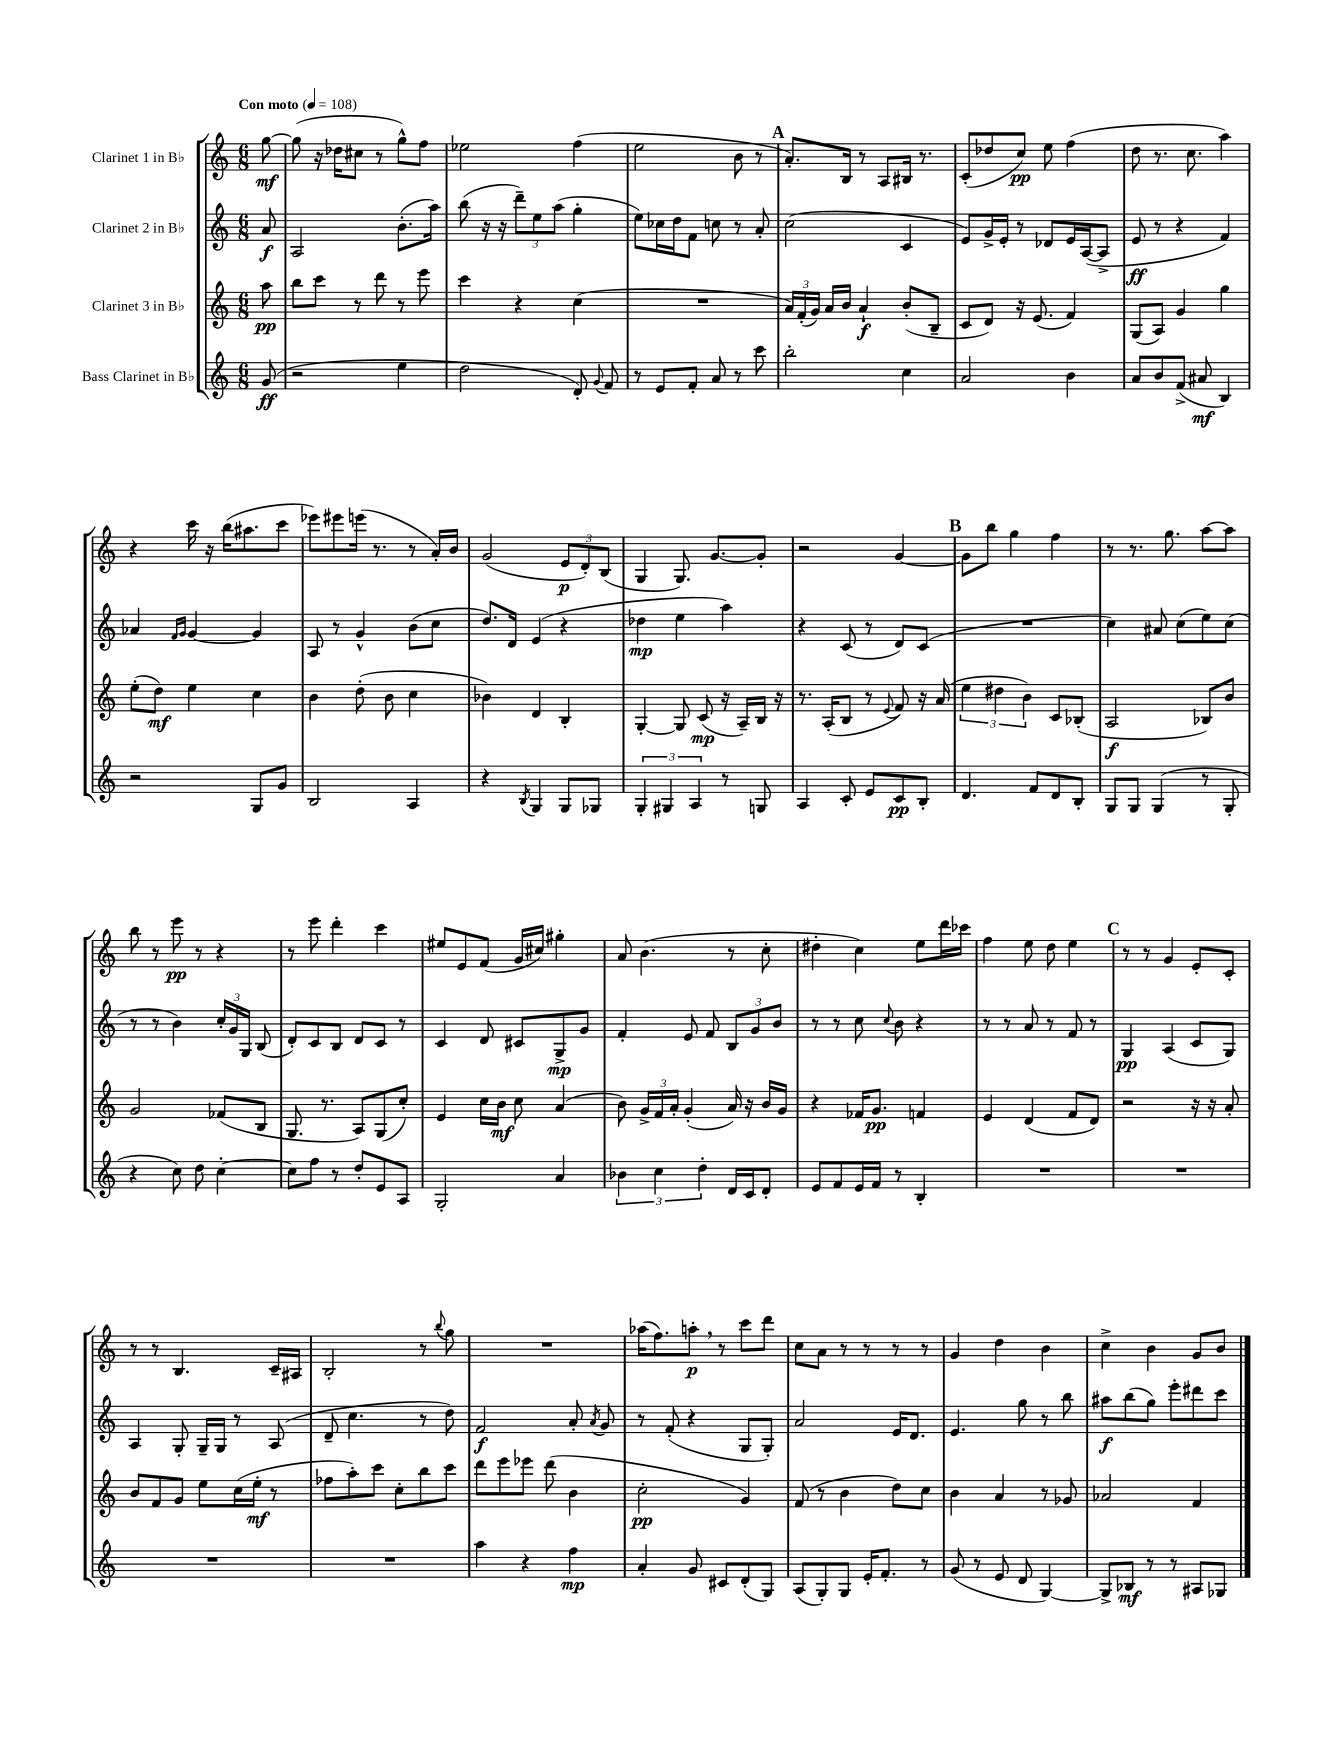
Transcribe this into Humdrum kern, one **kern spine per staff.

**kern	**dynam	**kern	**dynam	**kern	**dynam	**kern	**dynam
*part4	*part4	*part3	*part3	*part2	*part2	*part1	*part1
*staff4	*staff4	*staff3	*staff3	*staff2	*staff2	*staff1	*staff1
*I"Bass Clarinet in B♭	*	*I"Clarinet 3 in B♭	*	*I"Clarinet 2 in B♭	*	*I"Clarinet 1 in B♭	*
*clefG2	*	*clefG2	*	*clefG2	*	*clefG2	*
*k[]	*	*k[]	*	*k[]	*	*k[]	*
*M6/8	*	*M6/8	*	*M6/8	*	*M6/8	*
*MM108	*	*MM108	*	*MM108	*	*MM108	*
=	=	=	=	=	=	=	=
!	!	!	!	!	!	!LO:TX:a:B:t=Con moto	!
(8g/	ff	8aa\	pp	8a/	f	[8gg\	mf
=1	=1	=1	=1	=1	=1	=1	=1
2r	.	8bb\L	.	2A/	.	(8gg\]	.
.	.	8ccc\J	.	.	.	16r	.
.	.	.	.	.	.	16dd-X\KL	.
.	.	8r	.	.	.	8cc#X\J	.
.	.	8ddd\	.	.	.	8r	.
4ee\	.	8r	.	(8.b'\L	.	8gg^^\L)	.
.	.	8eee\	.	.	.	8ff\J	.
.	.	.	.	16aa\Jk)	.	.	.
=2	=2	=2	=2	=2	=2	=2	=2
2dd\	.	4ccc\	.	(8bb\	.	2ee-X\	.
.	.	.	.	16r	.	.	.
.	.	.	.	16r	.	.	.
.	.	4r	.	12ddd~\L)	.	.	.
.	.	.	.	12ee\	.	.	.
.	.	.	.	(12aa\J	.	.	.
8d'/)	.	(4cc\	.	4gg'\	.	(4ff\	.
8qqg/	.	.	.	.	.	.	.
8f/	.	.	.	.	.	.	.
=3	=3	=3	=3	=3	=3	=3	=3
8r	.	2.r	.	8ee\L)	.	2ee\	.
8e/L	.	.	.	16cc-X\L	.	.	.
.	.	.	.	16dd\J	.	.	.
8f'/J	.	.	.	8f\J	.	.	.
8a/	.	.	.	8ccn\	.	.	.
8r	.	.	.	8r	.	8b\	.
8ccc\	.	.	.	8a'/	.	8r	.
!!LO:REH:place=s1:t=A
=4	=4	=4	=4	=4	=4	=4	=4
2bb'\	.	24a/LL)	.	(2cc\	.	8.a'/L)	.
.	.	(24f'/	.	.	.	.	.
.	.	24g/JJ)	.	.	.	.	.
.	.	16a/LL	.	.	.	.	.
.	.	16b/JJ	.	.	.	16B/Jk	.
.	.	4a`/	f	.	.	8r	.
.	.	.	.	.	.	8A/L	.
4cc\	.	(8b'/L	.	4c/	.	16B#X/Jk	.
.	.	.	.	.	.	8.r	.
.	.	8B~/J	.	.	.	.	.
=5	=5	=5	=5	=5	=5	=5	=5
2a/	.	8c/L	.	8e/L)	.	(8c'/L	.
.	.	8d/J)	.	16g^/L	.	8dd-X/	.
.	.	.	.	16e'/JJ	.	.	.
.	.	16r	.	8r	.	8cc/J)	pp
.	.	(8.e/	.	.	.	.	.
.	.	.	.	8d-X/L	.	8ee\	.
4b\	.	4f/)	.	16e/L	.	(4ff\	.
.	.	.	.	([16A/J	.	.	.
.	.	.	.	8A^/J]	.	.	.
=6	=6	=6	=6	=6	=6	=6	=6
8a/L	.	(8G/L	.	8e/	ff	8dd\	.
8b/	.	8A/J)	.	8r	.	8.r	.
(8f^/J	.	4g/	.	4r	.	.	.
.	.	.	.	.	.	8.cc\	.
8a#X/	mf	.	.	.	.	.	.
4B/)	.	4gg\	.	4f/)	.	4aa\)	.
!!LO:LB:g=z
=7	=7	=7	=7	=7	=7	=7	=7
2r	.	(8ee'\L	.	4a-X/	.	4r	.
.	.	8dd\J)	mf	.	.	.	.
.	.	.	.	16qqf/LL	.	.	.
.	.	.	.	16qqg/JJ	.	.	.
.	.	4ee\	.	[4g/	.	16ccc\	.
.	.	.	.	.	.	16r	.
.	.	.	.	.	.	(16bb\KL	.
.	.	.	.	.	.	8.aa#X\	.
8G/L	.	4cc\	.	4g/]	.	.	.
8g/J	.	.	.	.	.	8ccc\J	.
=8	=8	=8	=8	=8	=8	=8	=8
2B/	.	4b\	.	8A/	.	8eee-X\L)	.
.	.	.	.	8r	.	8eee#X\	.
.	.	(8dd'\	.	4g^^/	.	(16eeen\Jk	.
.	.	.	.	.	.	8.r	.
.	.	8b\	.	.	.	.	.
4A/	.	4cc\	.	(8b\L	.	8r	.
.	.	.	.	8cc\J	.	16a'/LL)	.
.	.	.	.	.	.	16b/JJ	.
=9	=9	=9	=9	=9	=9	=9	=9
4r	.	4b-X\)	.	8.dd/L)	.	(2g/	.
.	.	.	.	16d/Jk	.	.	.
8qB/	.	.	.	.	.	.	.
4G/	.	4d/	.	(4e/	.	.	.
8G/L	.	4B'/	.	4r	.	12e/L	p
.	.	.	.	.	.	12d'/)	.
8G-X/J	.	.	.	.	.	.	.
.	.	.	.	.	.	(12B/J	.
=10	=10	=10	=10	=10	=10	=10	=10
6G'/	.	[4G'/	.	4dd-X\	mp	4G/	.
6G#X/	.	.	.	.	.	.	.
.	.	8G/]	.	4ee\	.	8.G/)	.
6A/	.	.	.	.	.	.	.
.	.	(8c/	mp	.	.	.	.
.	.	.	.	.	.	[8.g/L	.
8r	.	16r	.	4aa\)	.	.	.
.	.	16A~/LL)	.	.	.	.	.
8Gn/	.	16B/JJ	.	.	.	8g'/J]	.
.	.	16r	.	.	.	.	.
=11	=11	=11	=11	=11	=11	=11	=11
4A/	.	8.r	.	4r	.	2r	.
.	.	(16A'/KL	.	.	.	.	.
8c'/	.	8B/J	.	(8c/	.	.	.
8e/L	.	8r	.	8r	.	.	.
.	.	8qqe/	.	.	.	.	.
8c/	pp	8f/)	.	8d/L)	.	[4g/	.
8B'/J	.	16r	.	(8c/J	.	.	.
.	.	(16a/	.	.	.	.	.
!!LO:REH:place=s1:t=B
=12	=12	=12	=12	=12	=12	=12	=12
4.d/	.	6ee\	.	2.r	.	8g\L]	.
.	.	.	.	.	.	8bb\J	.
.	.	6dd#X\	.	.	.	.	.
.	.	.	.	.	.	4gg\	.
.	.	6b\)	.	.	.	.	.
8f/L	.	.	.	.	.	.	.
8d/	.	8c/L	.	.	.	4ff\	.
8B'/J	.	(8B-X'/J	.	.	.	.	.
=13	=13	=13	=13	=13	=13	=13	=13
8G/L	.	2A/	f	4cc\)	.	8r	.
8G/J	.	.	.	.	.	8.r	.
(4G/	.	.	.	8a#X/	.	.	.
.	.	.	.	.	.	8.gg\	.
.	.	.	.	(8cc\L	.	.	.
8r	.	8B-X/L)	.	8ee\)	.	[8aa\L	.
8G'/	.	8b/J	.	(8cc\J	.	8aa\J]	.
!!LO:LB:g=z
=14	=14	=14	=14	=14	=14	=14	=14
4r	.	2g/	.	8r	.	8bb\	.
.	.	.	.	8r	.	8r	.
8cc\)	.	.	.	4b\)	.	8eee\	pp
8dd\	.	.	.	.	.	8r	.
[4cc'\	.	(8f-X/L	.	24cc'/LL	.	4r	.
.	.	.	.	24g/	.	.	.
.	.	.	.	24G/JJ	.	.	.
.	.	8B/J	.	(8B/	.	.	.
=15	=15	=15	=15	=15	=15	=15	=15
8cc\L]	.	8.G/	.	8d'/L)	.	8r	.
8ff\J	.	.	.	8c/	.	8eee\	.
.	.	8.r	.	.	.	.	.
8r	.	.	.	8B/J	.	4ddd'\	.
8dd'/L	.	8A/L)	.	8d/L	.	.	.
8e/	.	(8G/	.	8c/J	.	4ccc\	.
8A/J	.	8cc'/J)	.	8r	.	.	.
=16	=16	=16	=16	=16	=16	=16	=16
2G'/	.	4e/	.	4c/	.	8ee#X/L	.
.	.	.	.	.	.	8e/	.
.	.	16cc\LL	.	8d/	.	(8f/J	.
.	.	16b\JJ	mf	.	.	.	.
.	.	8cc\	.	8c#X/L	.	16g/LL	.
.	.	.	.	.	.	16cc#X/JJ)	.
4a/	.	(4a/	.	8G^/	mp	4gg#X'\	.
.	.	.	.	8g/J	.	.	.
=17	=17	=17	=17	=17	=17	=17	=17
6b-X\	.	8b\)	.	4f'/	.	8a/	.
.	.	24g^/LL	.	.	.	(4.b\	.
6cc\	.	24f/	.	.	.	.	.
.	.	24a'/JJ	.	.	.	.	.
.	.	(4g'/	.	8e/	.	.	.
6dd'\	.	.	.	.	.	.	.
.	.	.	.	8f/	.	.	.
16d/LL	.	16a/)	.	12B/L	.	8r	.
16c/J	.	16r	.	.	.	.	.
.	.	.	.	12g/	.	.	.
8d'/J	.	16b/LL	.	.	.	8cc'\	.
.	.	.	.	12b/J	.	.	.
.	.	16g/JJ	.	.	.	.	.
=18	=18	=18	=18	=18	=18	=18	=18
8e/L	.	4r	.	8r	.	4dd#X'\	.
8f/	.	.	.	8r	.	.	.
16e/L	.	16f-X/KL	.	8cc\	.	4cc\)	.
16f/JJ	.	8.g/J	pp	.	.	.	.
.	.	.	.	8qqcc/	.	.	.
8r	.	.	.	8b\	.	.	.
4B'/	.	4fn/	.	4r	.	8ee\L	.
.	.	.	.	.	.	16ddd\L	.
.	.	.	.	.	.	16ccc-X\JJ	.
=19	=19	=19	=19	=19	=19	=19	=19
2.r	.	4e/	.	8r	.	4ff\	.
.	.	.	.	8r	.	.	.
.	.	(4d/	.	8a/	.	8ee\	.
.	.	.	.	8r	.	8dd\	.
.	.	8f/L	.	8f/	.	4ee\	.
.	.	8d/J)	.	8r	.	.	.
!!LO:REH:place=s1:t=C
=20	=20	=20	=20	=20	=20	=20	=20
2.r	.	2r	.	4G/	pp	8r	.
.	.	.	.	.	.	8r	.
.	.	.	.	(4A/	.	4g/	.
.	.	16r	.	8c/L	.	8e'/L	.
.	.	16r	.	.	.	.	.
.	.	8a'/	.	8G/J)	.	8c'/J	.
!!LO:LB:g=z
=21	=21	=21	=21	=21	=21	=21	=21
2.r	.	8b/L	.	4A/	.	8r	.
.	.	8f/	.	.	.	8r	.
.	.	8g/J	.	8G'/	.	4.B/	.
.	.	8ee\L	.	16G~/LL	.	.	.
.	.	.	.	16G/JJ	.	.	.
.	.	(16cc\L	.	8r	.	.	.
.	.	16ee'\JJ	mf	.	.	.	.
.	.	8r	.	(8A/	.	16c~/LL	.
.	.	.	.	.	.	16A#X/JJ	.
=22	=22	=22	=22	=22	=22	=22	=22
2.r	.	8ff-X\L	.	8d~/	.	2B'/	.
.	.	8aa'\)	.	4.cc\	.	.	.
.	.	8ccc\J	.	.	.	.	.
.	.	8cc'\L	.	.	.	.	.
.	.	8bb\	.	8r	.	8r	.
.	.	.	.	.	.	8qqbb/	.
.	.	8ccc\J	.	8dd\)	.	8gg\	.
=23	=23	=23	=23	=23	=23	=23	=23
4aa\	.	8ddd\L	.	2f/	f	2.r	.
.	.	8eee\	.	.	.	.	.
4r	.	8eee-X\J	.	.	.	.	.
.	.	(8ddd\	.	.	.	.	.
4ff\	mp	4b\	.	8a'/	.	.	.
.	.	.	.	8qa/	.	.	.
.	.	.	.	8g/	.	.	.
=24	=24	=24	=24	=24	=24	=24	=24
4a'/	.	2cc'\	pp	8r	.	(16aa-X\KL	.
.	.	.	.	.	.	8.ff\)	.
.	.	.	.	(8f'/	.	.	.
8g/	.	.	.	4r	.	8aan',\J	p
8c#X/L	.	.	.	.	.	8r	.
(8d'/	.	4g/)	.	8G/L	.	8ccc\L	.
8G/J)	.	.	.	8G'/J)	.	8ddd\J	.
=25	=25	=25	=25	=25	=25	=25	=25
(8A/L	.	(8f/	.	2a/	.	8cc\L	.
8G'/)	.	8r	.	.	.	8a\J	.
8G/J	.	4b\	.	.	.	8r	.
16e'/KL	.	.	.	.	.	8r	.
8.f'/J	.	.	.	.	.	.	.
.	.	8dd\L)	.	16e/KL	.	8r	.
.	.	.	.	8.d/J	.	.	.
8r	.	8cc\J	.	.	.	8r	.
=26	=26	=26	=26	=26	=26	=26	=26
(8g/	.	4b\	.	4.e/	.	4g/	.
8r	.	.	.	.	.	.	.
8e/	.	4a/	.	.	.	4dd\	.
8d/	.	.	.	8gg\	.	.	.
[4G/)	.	8r	.	8r	.	4b\	.
.	.	8g-X/	.	8bb\	.	.	.
=27	=27	=27	=27	=27	=27	=27	=27
8G^/L]	.	2a-X/	.	8aa#X\L	f	4cc^\	.
8B-X/J	mf	.	.	(8bb\	.	.	.
8r	.	.	.	8gg\J)	.	4b\	.
8r	.	.	.	8eee'\L	.	.	.
8A#X/L	.	4f/	.	8ddd#X\	.	8g/L	.
8G-X/J	.	.	.	8ccc\J	.	8b/J	.
==	==	==	==	==	==	==	==
*-	*-	*-	*-	*-	*-	*-	*-
